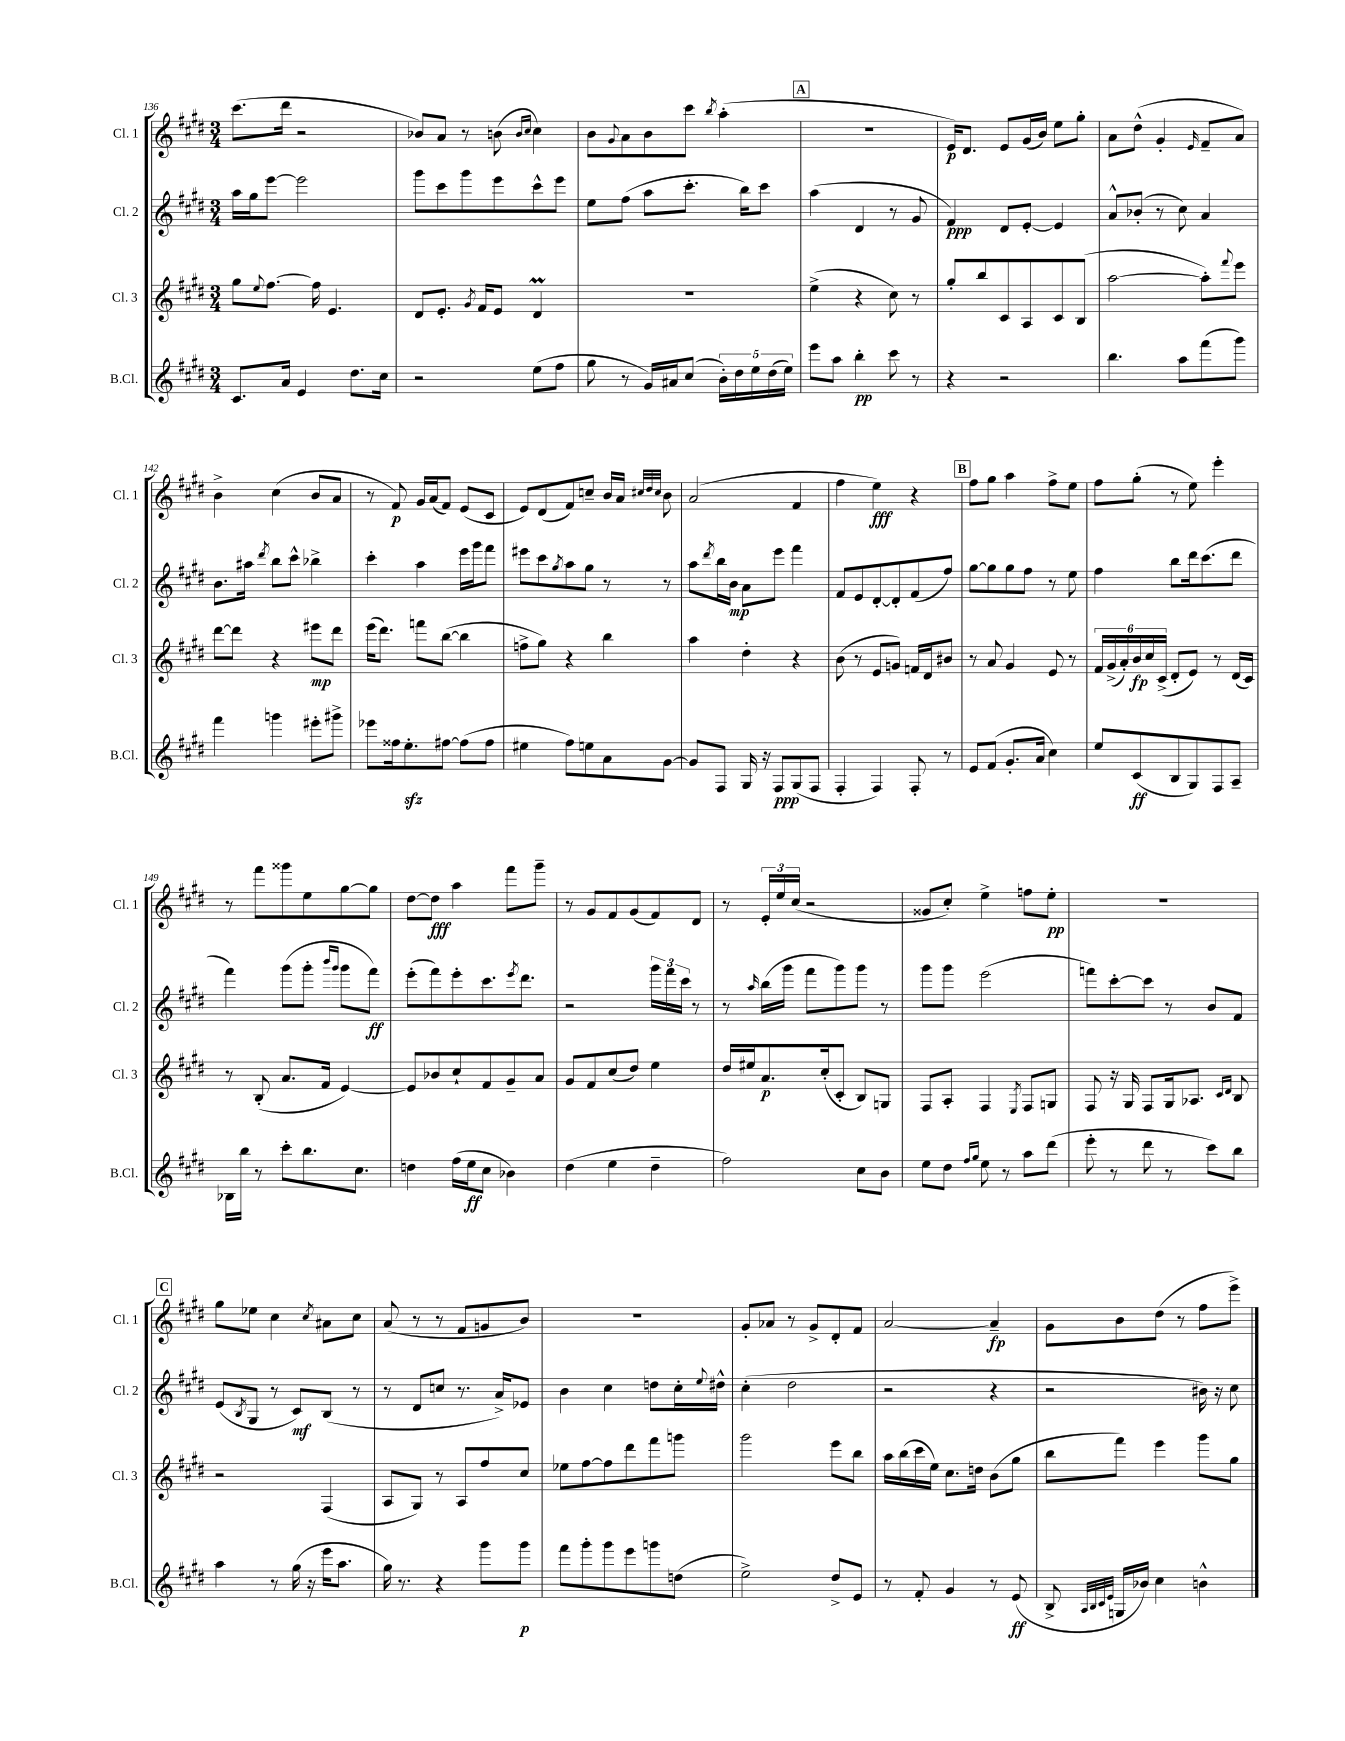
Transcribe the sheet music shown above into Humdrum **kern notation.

**kern	**dynam	**kern	**dynam	**kern	**dynam	**kern	**dynam
*part4	*part4	*part3	*part3	*part2	*part2	*part1	*part1
*staff4	*staff4	*staff3	*staff3	*staff2	*staff2	*staff1	*staff1
*I"B.Cl.	*	*I"Cl. 3	*	*I"Cl. 2	*	*I"Cl. 1	*
*I'B.Cl.	*	*I'Cl. 3	*	*I'Cl. 2	*	*I'Cl. 1	*
*clefG2	*	*clefG2	*	*clefG2	*	*clefG2	*
*k[f#c#g#d#]	*	*k[f#c#g#d#]	*	*k[f#c#g#d#]	*	*k[f#c#g#d#]	*
*M3/4	*	*M3/4	*	*M3/4	*	*M3/4	*
=136	=136	=136	=136	=136	=136	=136	=136
8.c#/L	.	8gg#\L	.	16aa\LL	.	(8.ccc#\L	.
.	.	.	.	16gg#\J	.	.	.
.	.	8qqee/	.	.	.	.	.
.	.	[8.ff#\J	.	[8eee\J	.	.	.
16a/Jk	.	.	.	.	.	16ddd#\Jk	.
4e/	.	.	.	2eee\]	.	2r	.
.	.	16ff#\]	.	.	.	.	.
.	.	4.e/	.	.	.	.	.
8.dd#\L	.	.	.	.	.	.	.
16cc#\Jk	.	.	.	.	.	.	.
=137	=137	=137	=137	=137	=137	=137	=137
2r	.	8d#/L	.	8ggg#\L	.	8b-X/L)	.
.	.	8.e'/J	.	8ccc#\	.	8a/J	.
.	.	.	.	8ggg#\	.	8r	.
.	.	8qg#/	.	.	.	.	.
.	.	16f#/KL	.	.	.	.	.
.	.	8e/J	.	8eee\	.	(8bn\	.
.	.	.	.	.	.	16qqb/LL	.
.	.	.	.	.	.	16qqcc#/JJ	.
(8ee\L	.	4d#m/	.	8ccc#^^\	.	4cc#\)	.
8ff#\J	.	.	.	8eee\J	.	.	.
=138	=138	=138	=138	=138	=138	=138	=138
8gg#\	.	2.r	.	8ee\L	.	8b\L	.
.	.	.	.	.	.	8qqg#/	.
8r	.	.	.	(8ff#\J	.	8a\	.
16g#/LL)	.	.	.	8aa\L	.	8b\	.
16a#X/J	.	.	.	.	.	.	.
(8cc#/J	.	.	.	8.ccc#'\J	.	8ccc#\J	.
.	.	.	.	.	.	8qbb/	.
20b'\LL)	.	.	.	.	.	(4aa'\	.
20dd#\	.	.	.	.	.	.	.
.	.	.	.	16bb\KL)	.	.	.
20ee\	.	.	.	.	.	.	.
.	.	.	.	8ccc#\J	.	.	.
(20dd#\	.	.	.	.	.	.	.
20ee\JJ)	.	.	.	.	.	.	.
!!LO:REH:place=s1:t=A
=139	=139	=139	=139	=139	=139	=139	=139
8eee\L	.	(4ee^\	.	(4aa\	.	2.r	.
8aa\J	.	.	.	.	.	.	.
4bb'\	pp	4r	.	4d#/	.	.	.
8ccc#\	.	8cc#\)	.	8r	.	.	.
8r	.	8r	.	8g#/	.	.	.
=140	=140	=140	=140	=140	=140	=140	=140
4r	.	8gg#'/L	.	4f#/)	ppp	16e/KL)	p
.	.	.	.	.	.	8.d#/J	.
.	.	8bb/	.	.	.	.	.
2r	.	8c#/	.	8d#/L	.	8e/L	.
.	.	8A/	.	[8e'/J	.	(16g#/L	.
.	.	.	.	.	.	16b/JJ)	.
.	.	8c#/	.	4e/]	.	8ee\L	.
.	.	(8B/J	.	.	.	8gg#'\J	.
=141	=141	=141	=141	=141	=141	=141	=141
4.bb\	.	[2aa\	.	8a^^/L	.	8a\L	.
.	.	.	.	(8b-X'/J	.	(8dd#^^\J	.
.	.	.	.	8r	.	4g#'/	.
8aa\L	.	.	.	8cc#\)	.	.	.
.	.	.	.	.	.	16qqe/	.
(8fff#\	.	8aa'\L])	.	4a/	.	8f#~/L	.
.	.	8qqfff#/	.	.	.	.	.
8ggg#\J)	.	8eee\J	.	.	.	8a/J)	.
!!LO:LB:g=z
=142	=142	=142	=142	=142	=142	=142	=142
4fff#\	.	[8ddd#\L	.	8.b\L	.	4b^\	.
.	.	8ddd#\J]	.	.	.	.	.
.	.	.	.	16aa#X\Jk	.	.	.
.	.	.	.	8qddd#/	.	.	.
4gggn\	.	4r	.	8bb\L	.	(4cc#\	.
.	.	.	.	8ccc#^^\J	.	.	.
8eee#X'\L	.	8eee#X\L	mp	4bb-X^\	.	8b/L	.
8ggg#X^\J	.	8ddd#\J	.	.	.	8a/J	.
=143	=143	=143	=143	=143	=143	=143	=143
8eee-X\L	.	(16eee\KL	.	4ccc#'\	.	8r	.
.	.	8.ddd#\J)	.	.	.	.	.
16ff##X\k	.	.	.	.	.	8f#/)	p
8.eezz'\	.	.	.	.	.	.	.
.	.	8fffn\L	.	4aa\	.	16g#/LL	.
.	.	.	.	.	.	(16a/J	.
[8ff#X\J	.	([8bb\J	.	.	.	8f#/J)	.
(8ff#\L]	.	4bb\]	.	16eee\LL	.	(8e/L	.
.	.	.	.	16ggg#\J	.	.	.
8ff#\J	.	.	.	8fff#\J	.	8c#/J	.
=144	=144	=144	=144	=144	=144	=144	=144
4ee#X\	.	8ffn^\L	.	8eee#X\L	.	8e/L)	.
.	.	8gg#\J)	.	8ccc#\	.	(8d#/	.
.	.	.	.	8qgg#/	.	.	.
8ff#\L)	.	4r	.	8aa\	.	8f#/)	.
8een\	.	.	.	8gg#\J	.	8ccn~/J	.
8a\	.	4bb\	.	8r	.	16b/LL	.
.	.	.	.	.	.	16a/JJ	.
.	.	.	.	.	.	32qqcc#X/LLL	.
.	.	.	.	.	.	32qqdd#/	.
.	.	.	.	.	.	32qqcc#/JJJ	.
[8g#\J	.	.	.	8r	.	8b\	.
=145	=145	=145	=145	=145	=145	=145	=145
8g#/L]	.	4aa\	.	8aa\L	.	(2a/	.
.	.	.	.	8qddd#/	.	.	.
8F#/J	.	.	.	16bb\L	.	.	.
.	.	.	.	16b\JJ	mp	.	.
16G#/	.	4dd#'\	.	8a\L	.	.	.
16r	.	.	.	.	.	.	.
8F#/L	ppp	.	.	8eee\J	.	.	.
(8G#/	.	4r	.	4fff#\	.	4f#/	.
8F#/J	.	.	.	.	.	.	.
=146	=146	=146	=146	=146	=146	=146	=146
4F#'/	.	(8b\	.	8f#/L	.	4ff#\	.
.	.	8r	.	8e/	.	.	.
4F#/)	.	8e/L	.	[8d#'/	.	4ee\)	fff
.	.	8gn/J)	.	8d#'/]	.	.	.
8F#'/	.	16fn/LL	.	(8f#/	.	4r	.
.	.	16d#/J	.	.	.	.	.
8r	.	8b#X/J	.	8ff#/J)	.	.	.
!!LO:REH:place=s1:t=B
=147	=147	=147	=147	=147	=147	=147	=147
8e/L	.	8r	.	[8gg#\L	.	8ff#\L	.
(8f#/J	.	8a/	.	8gg#\]	.	8gg#\J	.
8.g#'/L	.	4g#/	.	8gg#\	.	4aa\	.
.	.	.	.	8ff#\J	.	.	.
16a/Jk	.	.	.	.	.	.	.
4cc#\)	.	8e/	.	8r	.	8ff#^\L	.
.	.	8r	.	8ee\	.	8ee\J	.
=148	=148	=148	=148	=148	=148	=148	=148
8ee/L	.	24f#/LL	.	4ff#\	.	8ff#\L	.
.	.	(24g#^/	.	.	.	.	.
.	.	24a'/)	.	.	.	.	.
(8c#/	ff	24b/	fp	.	.	(8gg#'\J	.
.	.	24cc#/	.	.	.	.	.
.	.	(24c#^/JJ	.	.	.	.	.
8B/	.	8d#'/L	.	8bb\L	.	8r	.
8G#/)	.	8e/J)	.	16ddd#\k	.	8ee\)	.
.	.	.	.	(8.ccc#\	.	.	.
8F#/	.	8r	.	.	.	4eee'\	.
8A~/J	.	(16d#/LL	.	8ddd#\J	.	.	.
.	.	16c#/JJ)	.	.	.	.	.
!!LO:LB:g=z
=149	=149	=149	=149	=149	=149	=149	=149
16B-X\LL	.	8r	.	4fff#\)	.	8r	.
16bb\JJ	.	.	.	.	.	.	.
8r	.	(8B'/	.	.	.	8fff#\L	.
8ccc#'\L	.	8.a/L	.	(8ggg#\L	.	8ggg##X\	.
8.bb\	.	.	.	8ggg#'\J	.	8ee\	.
.	.	16f#/Jk	.	.	.	.	.
.	.	.	.	16qqbbb/LL	.	.	.
.	.	.	.	16qqggg#/JJ	.	.	.
.	.	[4e/)	.	8ggg#\L	.	[8gg#\	.
8.cc#\J	.	.	.	.	.	.	.
.	.	.	.	8fff#\J)	ff	8gg#\J]	.
=150	=150	=150	=150	=150	=150	=150	=150
4ddn\	.	8e/L]	.	(8eee'\L	.	[8dd#\L	.
.	.	8b-X/	.	8fff#\)	.	8dd#\J]	fff
(16ff#\LL	.	8cc#`/	.	8eee'\	.	4aa\	.
16ee\J	ff	.	.	.	.	.	.
8cc#\J	.	8f#/	.	8.ccc#\	.	.	.
4b-X\)	.	8g#~/	.	.	.	8fff#\L	.
.	.	.	.	8qeee/	.	.	.
.	.	.	.	8.ddd#\J	.	.	.
.	.	8a/J	.	.	.	8ggg#~\J	.
=151	=151	=151	=151	=151	=151	=151	=151
(4dd#\	.	8g#/L	.	2r	.	8r	.
.	.	8f#/	.	.	.	8g#/L	.
4ee\	.	(8cc#/	.	.	.	8f#/	.
.	.	8dd#/J)	.	.	.	(8g#/	.
4dd#~\	.	4ee\	.	24ggg#\LL	.	8f#/)	.
.	.	.	.	24fff#\	.	.	.
.	.	.	.	24ccc#\JJ	.	.	.
.	.	.	.	8r	.	8d#/J	.
=152	=152	=152	=152	=152	=152	=152	=152
2ff#\)	.	16dd#/LL	.	8r	.	8r	.
.	.	16ee#X/J	.	.	.	.	.
.	.	.	.	16qqaa/	.	.	.
.	.	8.a/	p	(16bb\LL	.	24e'/LL	.
.	.	.	.	.	.	24ee/	.
.	.	.	.	16ggg#\JJ	.	.	.
.	.	.	.	.	.	(24cc#/JJ	.
.	.	.	.	8fff#\L	.	2r	.
.	.	(16cc#'/k	.	.	.	.	.
.	.	8c#'/J	.	8ggg#\)	.	.	.
8cc#\L	.	8B/L)	.	8ggg#\J	.	.	.
8b\J	.	8Gn/J	.	8r	.	.	.
=153	=153	=153	=153	=153	=153	=153	=153
8ee\L	.	8F#/L	.	8ggg#\L	.	8g##X/L	.
8dd#\J	.	8A'/J	.	8ggg#\J	.	8cc#'/J)	.
16qqff#/LL	.	.	.	.	.	.	.
16qqgg#/JJ	.	.	.	.	.	.	.
8ee\	.	4F#/	.	(2eee\	.	4ee^\	.
8r	.	.	.	.	.	.	.
.	.	8qE/	.	.	.	.	.
8aa\L	.	8F#/L	.	.	.	8ffn\L	.
(8ddd#\J	.	8Gn/J	.	.	.	8ee'\J	pp
=154	=154	=154	=154	=154	=154	=154	=154
8eee'\	.	8F#/	.	8fffn\L)	.	2.r	.
8r	.	16r	.	[8ccc#'\	.	.	.
.	.	16G#/	.	.	.	.	.
8ddd#\	.	8F#/L	.	8ccc#\J]	.	.	.
8r	.	16G#/k	.	8r	.	.	.
.	.	8.A-X/J	.	.	.	.	.
8ccc#\L)	.	.	.	8b/L	.	.	.
.	.	16qqc#/LL	.	.	.	.	.
.	.	16qqd#/JJ	.	.	.	.	.
8bb\J	.	8B/	.	8f#/J	.	.	.
!!LO:LB:g=z
!!LO:REH:place=s1:t=C
=155	=155	=155	=155	=155	=155	=155	=155
4aa\	.	2r	.	(8e/L	.	8gg#\L	.
.	.	.	.	8qB/	.	.	.
.	.	.	.	8G#/J	.	8ee-X\J	.
8r	.	.	.	8r	.	4cc#\	.
(16gg#\	.	.	.	8c#/L)	mf	.	.
16r	.	.	.	.	.	.	.
.	.	.	.	.	.	8qcc#/	.
16eee\KL	.	(4F#/	.	(8B/J	.	8a#X\L	.
8.aa\J	.	.	.	.	.	.	.
.	.	.	.	8r	.	8cc#\J	.
=156	=156	=156	=156	=156	=156	=156	=156
16gg#\)	.	8A/L	.	8r	.	(8a/	.
8.r	.	.	.	.	.	.	.
.	.	8G#/J)	.	8d#/L	.	8r	.
4r	.	8r	.	8ccn/J	.	8r	.
.	.	8A/L	.	8.r	.	8f#/L	.
8ggg#\L	.	8ff#/	.	.	.	8gn/	.
.	.	.	.	16a^/KL)	.	.	.
8ggg#\J	p	8cc#/J	.	8e-X/J	.	8b/J)	.
=157	=157	=157	=157	=157	=157	=157	=157
8fff#\L	.	8ee-X\L	.	4b\	.	2.r	.
8ggg#'\	.	[8ff#\	.	.	.	.	.
8ggg#\	.	8ff#\]	.	4cc#\	.	.	.
8eee\	.	8ddd#\	.	.	.	.	.
8gggn\	.	8fff#\	.	8ddn\L	.	.	.
(8ddn\J	.	8gggn\J	.	16cc#'\L	.	.	.
.	.	.	.	8qqee/	.	.	.
.	.	.	.	16dd#X^^\JJ	.	.	.
=158	=158	=158	=158	=158	=158	=158	=158
2ee^\)	.	2ggg#\	.	(4cc#'\	.	8g#'/L	.
.	.	.	.	.	.	8a-X/J	.
.	.	.	.	2dd#\	.	8r	.
.	.	.	.	.	.	8g#^/L	.
8dd#^/L	.	8eee\L	.	.	.	8d#'/	.
8e/J	.	8bb\J	.	.	.	8f#/J	.
=159	=159	=159	=159	=159	=159	=159	=159
8r	.	16aa\LL	.	2r	.	[2a/	.
.	.	(16bb\	.	.	.	.	.
8f#'/	.	16ccc#\	.	.	.	.	.
.	.	16ee\JJ)	.	.	.	.	.
4g#/	.	8.cc#\L	.	.	.	.	.
.	.	16ddn\Jk	.	.	.	.	.
8r	.	(8b\L	.	4r	.	4a~/]	fp
(8e/	ff	8gg#\J	.	.	.	.	.
=160	=160	=160	=160	=160	=160	=160	=160
8B^/	.	8bb\L	.	2r	.	8g#\L	.
32qqA/LLL	.	.	.	.	.	.	.
32qqB/	.	.	.	.	.	.	.
32qqc#/	.	.	.	.	.	.	.
32qqe/JJJ	.	.	.	.	.	.	.
16Gn/LL	.	8fff#\J)	.	.	.	8b\	.
16b-X/JJ)	.	.	.	.	.	.	.
4cc#\	.	4eee\	.	.	.	(8dd#\J	.
.	.	.	.	.	.	8r	.
4bn^^\	.	8ggg#\L	.	16b#X\)	.	8ff#\L	.
.	.	.	.	16r	.	.	.
.	.	8gg#\J	.	8cc#\	.	8eee^\J)	.
==	==	==	==	==	==	==	==
*-	*-	*-	*-	*-	*-	*-	*-
